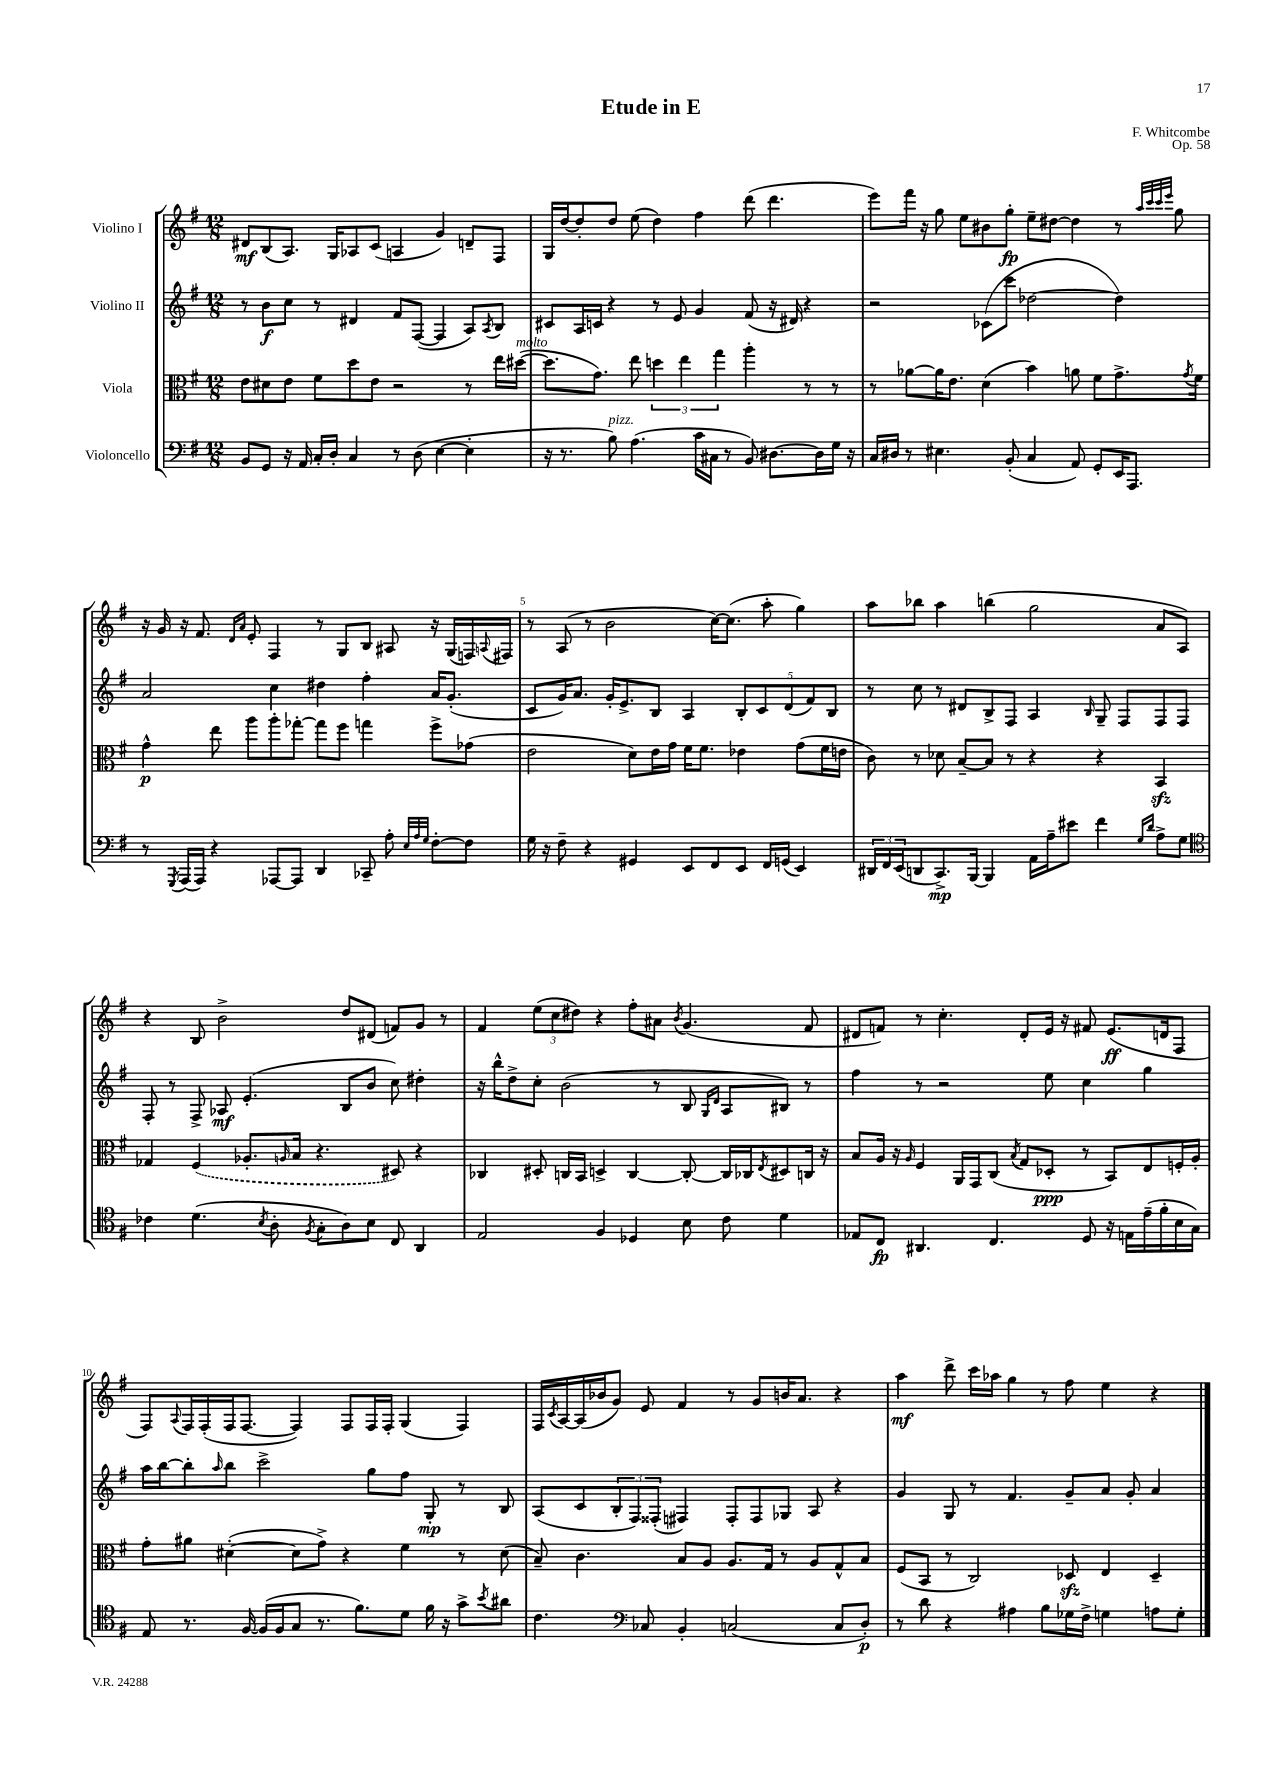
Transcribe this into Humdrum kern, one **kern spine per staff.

**kern	**kern	**kern	**kern
*staff4	*staff3	*staff2	*staff1
*clefF4	*clefC3	*clefG2	*clefG2
*k[f#]	*k[f#]	*k[f#]	*k[f#]
*M12/8	*M12/8	*M12/8	*M12/8
8BB/L	8e\L	8r	8d#/L
8GG/J	8d#\	8b\L	(8B/
16r	8e\J	8cc\J	8.A/J)
16AA/	.	.	.
16C'/LL	8f#\L	8r	.
16D'/JJ	.	.	16G/LK
4C/	8dd\	4d#/	8A-/
.	8e\J	.	(8c/J
8r	2r	8f#/L	4A/
(8D\	.	([8F#/J	.
[4E\	.	4F#/]	4g/)
4E'\]	8r	8A/L)	8d~/L
.	.	8qA/	.
.	16ee\LL	8B/J	8F#/J
.	([16dd#\JJ	.	.
=	=	=	=
16r	8.dd#\]L	8c#/L	16G/LL
8.r	.	.	[16dd/J
.	.	16A/L	8dd'/]
.	8.g\J)	16c/JJ	.
8B\)	.	4r	8dd/J
(4.A\	8ee\	.	(8ee\
.	6dd\	8r	4dd\)
.	.	8e/	.
.	6ee\	.	.
16c\LL	.	4g/	4ff#\
16C#\JJ	.	.	.
.	6gg\	.	.
8r	.	.	.
8BB/)	4aa'\	(8f#/	(8ddd\
[8.D#\L	.	16r	4.ddd\
.	.	16d#/)	.
.	8r	4r	.
16D#\]L	.	.	.
16G\JJ	8r	.	.
16r	.	.	.
=	=	=	=
16C/LL	8r	2r	8eee\L)
16D#/JJ	.	.	.
8r	[8a-\L	.	16fff#\Jk
.	.	.	16r
4.E#\	16a-\]K	.	8gg\
.	8.e\J	.	.
.	.	.	8ee\L
.	(4d\	(8c-\L	8b#\
(8BB'/	.	8ccc\J	8gg'\J
4C/	4b\)	[2dd-\	8ee~\L
.	.	.	[8dd#\J
8AA/)	8a\	.	4dd#\]
8GG'/L	8f#\L	.	.
16EE/K	8.g^\	4dd-\])	8r
8.AAA/J	.	.	.
.	.	.	32qqaa/LLL
.	.	.	32qqccc/
.	.	.	32qqccc/
.	.	.	32qqeee/JJJ
.	.	.	8gg\
.	8qg/	.	.
.	16f#\Jk	.	.
=	=	=	=
8r	4g^^\	2a/	16r
.	.	.	16g/
8qGGG/	.	.	.
(16AAA/LL	.	.	16r
16AAA/JJ)	.	.	8.f#/
4r	8ee\	.	.
.	.	.	16qqd/LL
.	.	.	16qqa/JJ
.	8aa\L	.	8e'/
[8AAA-/L	8aa'\	4cc\	4F#/
8AAA-/]J	[8gg-'\J	.	.
4DD/	8gg-\]L	4dd#\	8r
.	8ff#\J	.	8G/L
8CC-~/	4gg\	4ff#'\	8B/J
8A'\	.	.	8A#/
32qqE/LLL	.	.	.
32qqA/	.	.	.
32qqG/JJJ	.	.	.
[8F#'\L	8ff#^\L	16a/LK	16r
.	.	(8.g'/J	(16G/LL
8F#\]J	(8g-\J	.	16F/)
.	.	.	8qqA/
.	.	.	16F#/JJ
=	=	=	=
16G\	2e\	8c/L	8r
16r	.	.	.
8F#~\	.	16g/K)	(8A/
.	.	8.a/J	.
4r	.	.	8r
.	.	16g'/LK	2b\
.	.	8.e^/	.
4GG#/	8d\L)	.	.
.	16e\L	8B/J	.
.	16g\JJ	.	.
8EE/L	16f#\LK	4A/	.
.	8.f#\J	.	.
8FF#/	.	.	[16cc\LK)
.	.	.	(8.cc\]J
8EE/J	4e-\	10B'/L	.
.	.	10c/	.
16FF#/LL	.	.	8aa'\
(16GG/JJ	.	.	.
.	.	(10d/	.
4EE/)	(8g\L	.	4gg\)
.	.	10f#/)	.
.	16f#\L	.	.
.	.	10B/J	.
.	16e\JJ	.	.
=	=	=	=
24DD#/LL	8c\)	8r	8aa\L
24FF#/	.	.	.
(24EE/J	.	.	.
8DD/	8r	8cc\	8bb-\J
8.CC^/)	8d-\	8r	4aa\
.	[8B~/L	8d#/L	.
[16BBB/Jk	.	.	.
4BBB/]	8B/]J	8B^/	(4bb\
.	8r	8F#/J	.
16AA\LL	4r	4A/	2gg\
16A~\J	.	.	.
8e#\J	.	.	.
.	.	16qqB/	.
4f#\	4r	8G~/	.
.	.	8F#/L	.
16qqG/LL	.	.	.
16qqd/JJ	.	.	.
8A^\L	4BB/	8F#/	8a/L
8G\J	.	8F#/J	8A/J)
=	=	=	=
*clefC4	*	*	*
4c-\	4G-/	8F#'/	4r
.	.	8r	.
(4.d\	(4F#/	8F#^/	8B/
.	.	8A-/	2b^\
.	8.A-'/L	(4.e'/	.
8qB/	.	.	.
8A'\	.	.	.
.	16qqA/	.	.
.	16B/Jk	.	.
8qF#/	.	.	.
8G'\L	4.r	.	.
8A\)	.	8B/L	8dd/L
8B\J	.	8b/J	(8d#/J
8C/	8D#/)	8cc\)	8f/L)
4AA/	4r	4dd#'\	8g/J
.	.	.	8r
=	=	=	=
2E/	4C-/	16r	4f#/
.	.	16bb^^\LK	.
.	.	8dd^\	.
.	8D#'/	8cc'\J	(12ee\L
.	.	.	12cc\
.	16C/LL	(2b\	.
.	.	.	12dd#\J)
.	16BB/JJ	.	.
4F#/	4D^/	.	4r
4D-/	[4C/	.	8ff#'\L
.	.	8r	8a#\J
.	.	.	8qb/
8B\	8C'/_	8B/	(4.g/
.	.	16qqG/LL	.
.	.	16qqd/JJ	.
8c\	16C/]LL	8A/L	.
.	16C-/J	.	.
.	8qE/	.	.
4d\	8D#/	8B#/J)	.
.	16C/Jk	8r	8f#/
.	16r	.	.
=	=	=	=
8E-/L	8B/L	4ff#\	8d#/L
8C/J	16A/Jk	.	8f/J)
.	16r	.	.
.	16qqA/	.	.
4.AA#/	4F#/	8r	8r
.	.	2r	4.cc'\
.	16AA/LL	.	.
.	16GG/J	.	.
4.C/	(8C/J	.	.
.	8qB/	.	.
.	8G/L	.	8d#'/L
.	8D-'/J	8ee\	16e/Jk
.	.	.	16r
8D/	8r	4cc\	8f#/
16r	8BB/L)	.	(8.e/L
16E\LL	.	.	.
(16e~\	8E/	4gg\	.
16f#'\	.	.	16d/k
16B\	16F'/L	.	8F#/J
16G\JJ)	16A'/JJ	.	.
=	=	=	=
8E/	8g'\L	16aa\LL	8F#/L)
.	.	[16bb\J	.
.	.	.	8qqA/
8.r	8a#\J	8bb'\]	16F#/L
.	.	.	(16F#'/
.	.	16qqaa/	.
.	([4d#'\	8bb\J	16F#/J
[16F#/	.	.	[8.F#/J
(16F#/]LL	.	2ccc^\	.
16F#/J	.	.	.
8G/J	8d#\]L	.	4F#/])
8.r	8g^\J)	.	.
.	4r	.	8F#/L
8.f#\L)	.	.	.
.	.	8gg\L	16F#/L
.	.	.	16F#'/JJ
8d\J	4f#\	8ff#\J	(4G/
16f#\	.	8G'/	.
16r	.	.	.
8g^\L	8r	8r	4F#/)
8qb/	.	.	.
8a#\J	(8d#\	8B/	.
=	=	=	=
4.c\	8B~/)	(8A/L	16F#/LL
.	.	.	8qc/
.	.	.	[16A/
.	4.c\	8c/	(16A/]
.	.	.	16b-/J
.	.	12B'/	8g/J)
.	.	12F#/)	.
*clefF4	*	*	*
8C-/	.	.	8e/
.	.	(12F##'/J	.
4BB'/	8B/L	4F#/)	4f#/
.	8A/J	.	.
(2C/	8.A/L	8F#'/L	8r
.	.	8F#/	8g/L
.	16G/Jk	.	.
.	8r	8G-/J	16b/K
.	.	.	8.a/J
.	8A/L	8A/	.
8C/L	8G^^/	4r	4r
8D'/J)	8B/J	.	.
=	=	=	=
8r	(8F#/L	4g/	4aa\
8d\	8BB/J	.	.
4r	8r	8G/	8ddd^\
.	2C/)	8r	16ccc\LL
.	.	.	16aa-\JJ
4A#\	.	4.f#/	4gg\
8B\L	.	.	8r
16G-\L	8D-/	8g~/L	8ff#\
16F#^\JJ	.	.	.
4G\	4E/	8a/J	4ee\
.	.	8g'/	.
8A\L	4D-~/	4a/	4r
8G'\J	.	.	.
==	==	==	==
*-	*-	*-	*-
